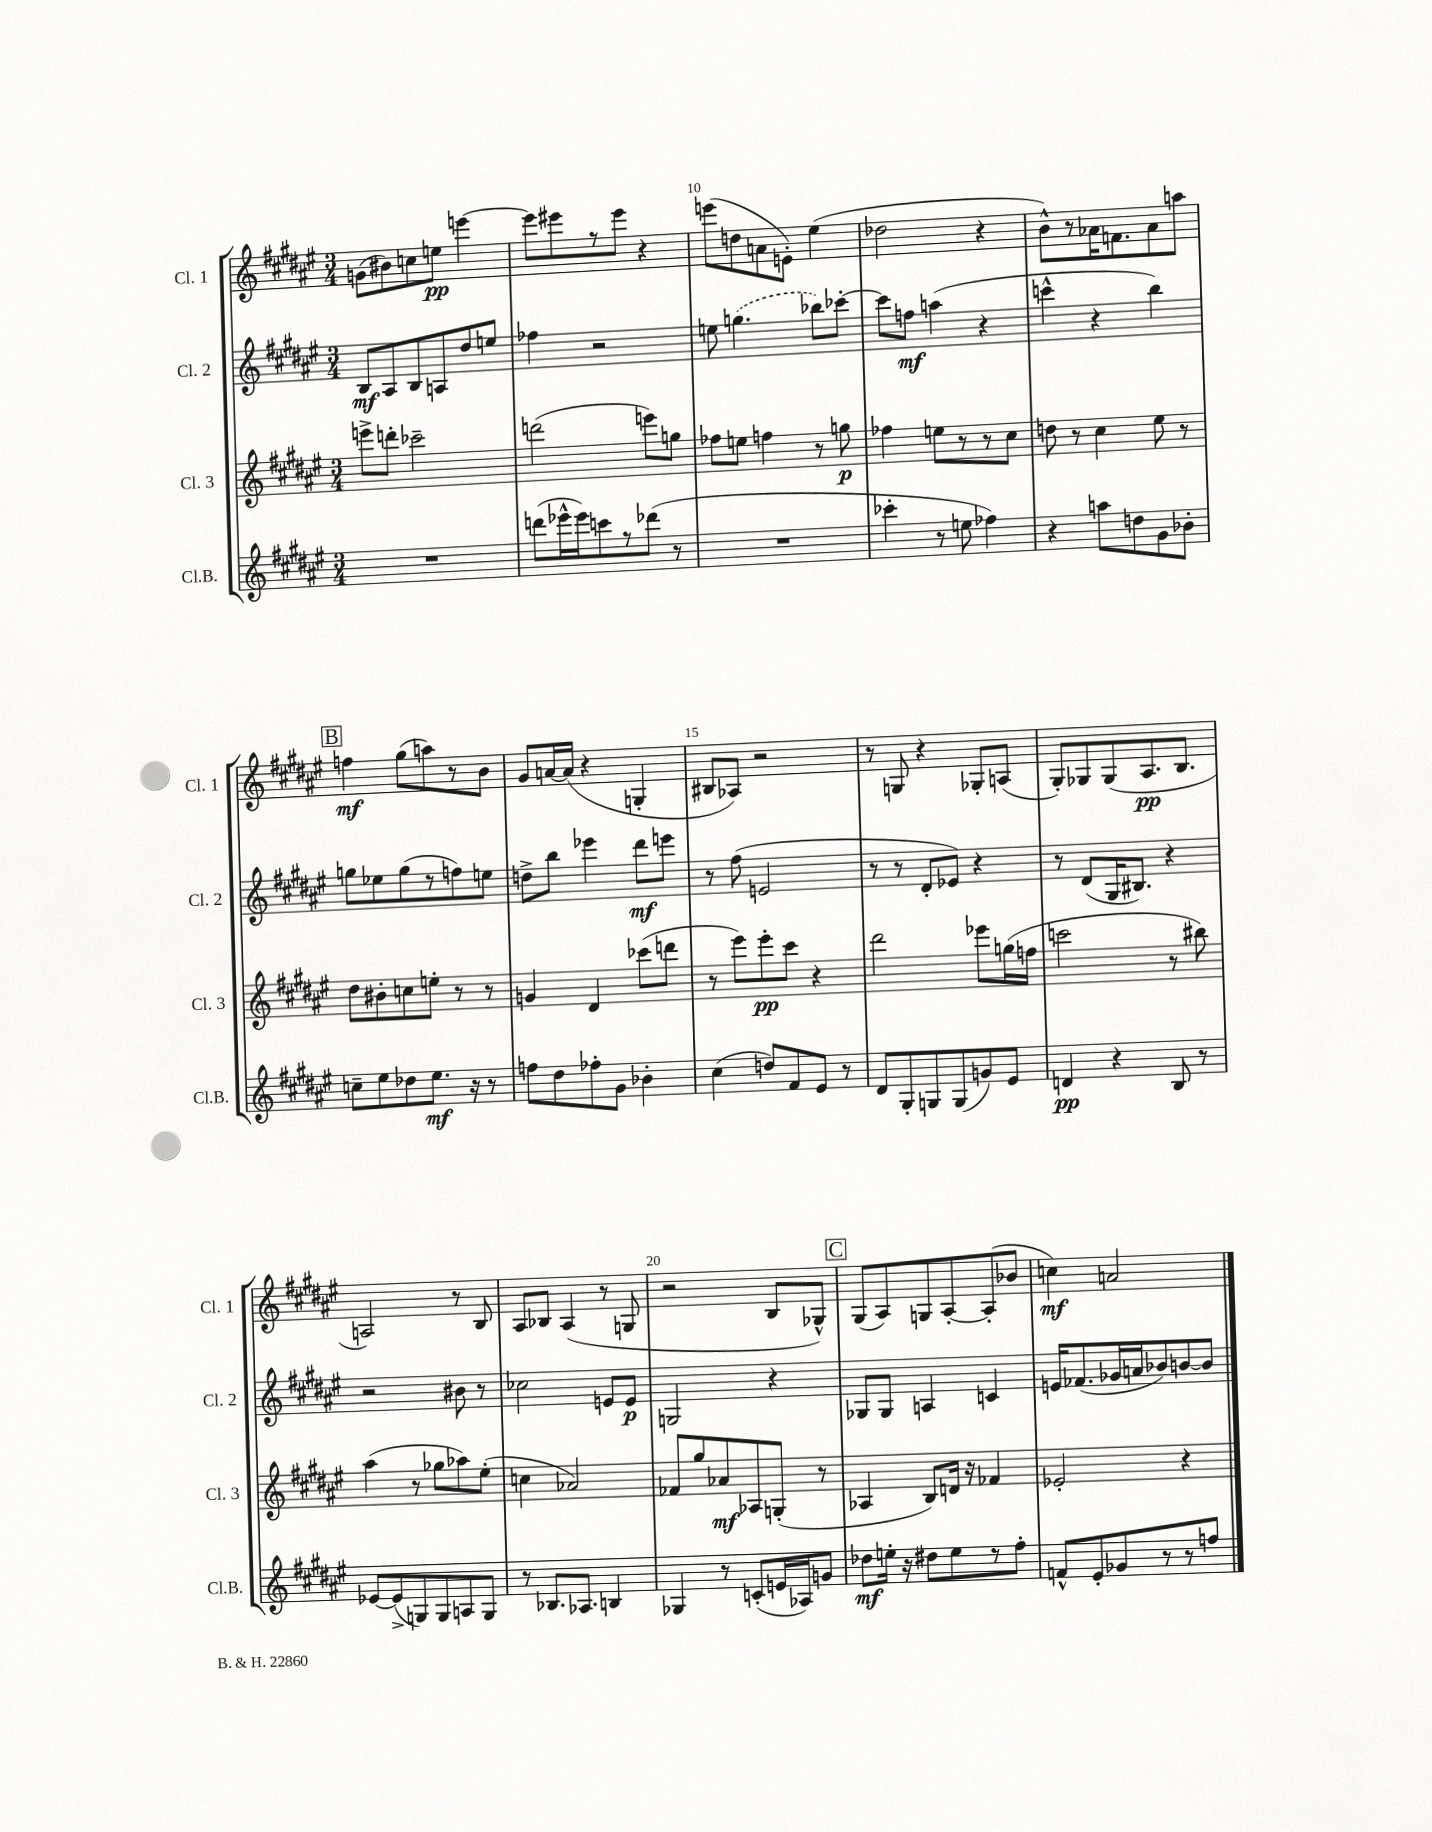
<<
\new StaffGroup <<
\new Staff = "s0" \with { instrumentName = "Cl. 1" shortInstrumentName = "Cl. 1" } {
    \clef treble \key fis \major \numericTimeSignature \time 3/4
    \autoBeamOff g'8[( bis'8) c''8 e''8]\pp e'''4~ |
    e'''8[ eis'''8 r8 eis'''8] r4 |
    e'''8[( d''8 a'8 e'8]-.) eis''4( |
    des''2 r4 |
    b'8[-^) r8 aes'16 f'8. aes'8 a''8] |
    \mark \markup { \box "B" } f''4\mf gis''8[( a''8) r8 b'8] |
    gis'8[ a'16~ a'16]( r4 g4-. |
    bis8[ aes8]) r2 |
    r8 g8 r4 ges8[-. a8]( |
    gis8[-.) ges8 ges8( ais8.\pp b8.] |
    a2) r8 b8 |
    ais8[ bes8] ais4( r8 g8 |
    r2 b8[ ges8]-^) |
    \mark \markup { \box "C" } gis8[( ais8) g8 ais8~-. ais8-.( bes'8] |
    c''4\mf) a'2 \bar "|." |
}
\new Staff = "s1" \with { instrumentName = "Cl. 2" shortInstrumentName = "Cl. 2" } {
    \clef treble \key fis \major \numericTimeSignature \time 3/4
    \autoBeamOff b8[\mf ais8 b8 a8 dis''8 e''8] |
    fes''4 r2 |
    e''8 \once \slurDashed g''4.( bes''8[) ces'''8]~-. |
    ces'''8[ f''8]\mf a''4( r4 |
    c'''4-^ r4 b''4) |
    \mark \markup { \box "B" } g''8[ ees''8 g''8( r8 f''8) e''8] |
    d''8[-> b''8] ees'''4 dis'''8[\mf e'''8] |
    r8 fis''8( e'2 |
    r8 r8 dis'8[-. ees'8]) r4 |
    r8 dis'8[( gis16 bis8.]) r4 |
    r2 bis'8 r8 |
    ces''2 e'8[ e'8]\p |
    g2 r4 |
    \mark \markup { \box "C" } ges8[ ges8] a4 c'4 |
    e'16[ fes'8.( ges'16 a'16 bes'8) b'8~ b'8] \bar "|." |
}
\new Staff = "s2" \with { instrumentName = "Cl. 3" shortInstrumentName = "Cl. 3" } {
    \clef treble \key fis \major \numericTimeSignature \time 3/4
    \autoBeamOff e'''8[-> d'''8]-. ces'''2-- |
    d'''2( e'''8[) g''8] |
    fes''8[ e''8] f''4 r8 g''8\p |
    fes''4 e''8[ r8 r8 cis''8] |
    d''8 r8 cis''4 eis''8 r8 |
    \mark \markup { \box "B" } dis''8[ bis'8-. c''8 e''8]-. r8 r8 |
    g'4 dis'4 ces'''8[( d'''8] |
    r8 eis'''8[) eis'''8-.\pp cis'''8] r4 |
    dis'''2 ees'''8[ g''16( f''16] |
    c'''2 r8 bis''8) |
    ais''4( r8 ges''8[ aes''8) eis''8]-.( |
    c''4 aes'2) |
    fes'8[ gis''8 aes'8\mf aes8 g8]-.( r8 |
    \mark \markup { \box "C" } aes4 b8[) d'16] r16 fes'4 |
    ees'2-. r4 \bar "|." |
}
\new Staff = "s3" \with { instrumentName = "Cl.B." shortInstrumentName = "Cl.B." } {
    \clef treble \key fis \major \numericTimeSignature \time 3/4
    \autoBeamOff R2. |
    d'''8[( ees'''16-^ ees'''16) c'''8 r8 des'''8]( r8 |
    R2. |
    ces'''4-. r8 e''8 fes''4) |
    r4 a''8[ d''8 gis'8 bes'8]-. |
    \mark \markup { \box "B" } c''8[-- eis''8 des''8 eis''8.]\mf r16 r8 |
    f''8[ dis''8 fes''8-. gis'8] bes'4-. |
    cis''4( d''8[) fis'8 eis'8] r8 |
    dis'8[ gis8-. g8 g8( g'8) eis'8] |
    d'4\pp r4 b8 r8 |
    ees'8[~ ees'8->( g8) g8 a8 g8] |
    r8 bes8.[ aes8.] b4 |
    ges4 r8 c'8[-.( e'16 aes16) g'8] |
    \mark \markup { \box "C" } des''8[\mf e''16]-. r16 dis''8[ e''8 r8 fis''8]-. |
    f'8[-^ eis'8-. ges'8 r8 r8 f''8] \bar "|." |
}
>>
>>
\layout { \context { \Score currentBarNumber = #8 \override BarNumber.break-visibility = ##(#f #t #t) barNumberVisibility = #(every-nth-bar-number-visible 5) } }
